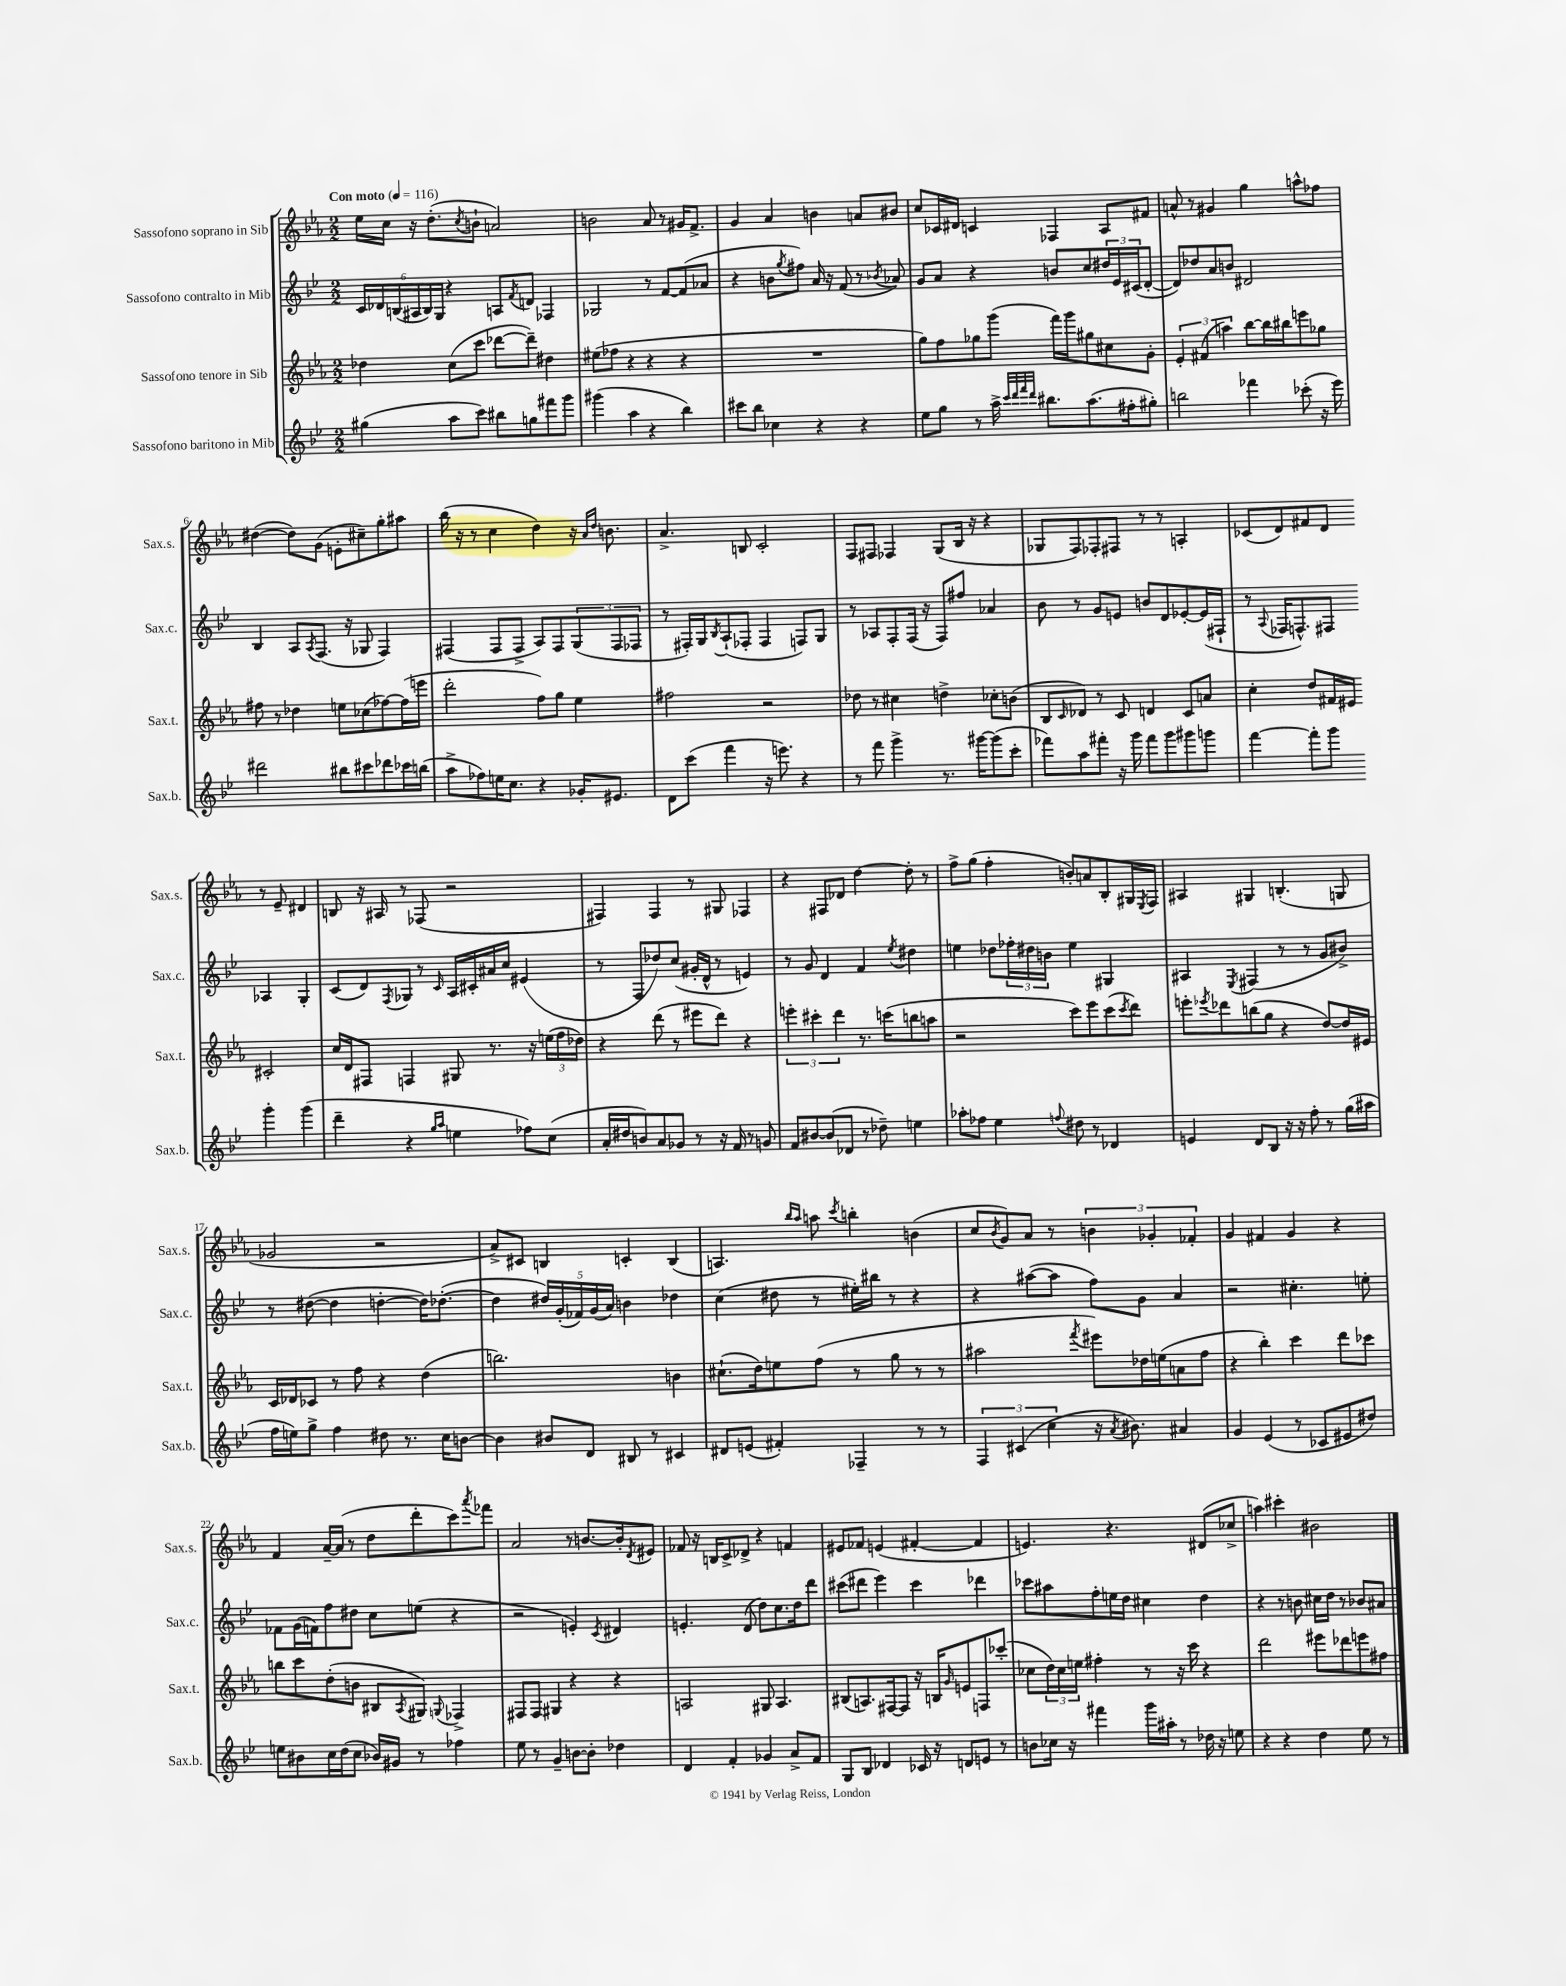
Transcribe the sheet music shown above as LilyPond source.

<<
\new StaffGroup <<
\new Staff = "s0" \with { instrumentName = "Sassofono soprano in Sib" shortInstrumentName = "Sax.s." } {
    \clef treble \key ees \major \numericTimeSignature \time 2/2 \tempo "Con moto" 4 = 116
    ees''16 c''16 r16 d''8.-.( \acciaccatura { c''8 } b'8-! a'2) |
    b'2 aes'8 r8 gis'16 f'8.-> |
    g'4 aes'4 b'4 a'8 bis'8 |
    c''8 ces'16 dis'16 c'4 fes4 aes8 fis'8 |
    a'8-^ r8 gis'4 g''4 a''8-^ fes''8 |
    dis''4~( dis''8) g'8( e'8-. cis''8--) g''8-. ais''8 |
    bes''16( r16 r8 c''4 d''4) r16 \grace { aes'16 d''16 } b'8. |
    aes'4.-> b8 c'2-. |
    f8 fis8 fes4 g8( bes16 r16 r4 |
    ges8 f8) fes8-. fis8 r8 r8 a4-. |
    ces'8( d'8) fis'8 d'8 r8 ees'8-- dis'4 |
    b8 r16 ais16 r8 fes8( r2 |
    fis4) fis4 r8 gis8 fes4 |
    r4 fis8 des'8 d''4~ d''8-. r8 |
    f''8-> g''8( f''4-. b'8-.) a'8 bes8-. gis16 \acciaccatura { ees8 } f16 |
    ais4 gis4 b4.-.( g8 |
    ges'2 r2 |
    aes'8->) cis'8 b4 c'4-. b4( |
    a4.) \grace { bes''16 aes''16 } a''8 \acciaccatura { c'''8 } b''4-. b'4( |
    c''8 \acciaccatura { bes'8 } g'8) aes'8 r8 \tuplet 3/2 { b'4 ges'4-. fes'4-. } |
    g'4 fis'4 g'4 r4 |
    f'4 aes'16~-- aes'16( r8 d''8 d'''8-. c'''8) \acciaccatura { aes'''8 } fes'''8 |
    aes'2 r8 b'8.~ b'16-. \acciaccatura { d'8 } eis'8 |
    fes'8 r16 b16 c'8-> des'8-> r4 f'4 |
    eis'8 fes'8 e'4( fis'4~-. fis'4 |
    e'4.) r4. dis'8( ces''8-> |
    a''4) cis'''4-. bis'2 \bar "|." |
}
\new Staff = "s1" \with { instrumentName = "Sassofono contralto in Mib" shortInstrumentName = "Sax.c." } {
    \clef treble \key bes \major \numericTimeSignature \time 2/2
    \tuplet 6/4 { c'16 des'16 b16( ais16 b16) g16 } r4 a8 \acciaccatura { f'8 } d'8 fes4 |
    ges2 r8 f'8~ f'8( aes'8 |
    r4 b'8 \acciaccatura { g''8 } fis''8) a'16 r16 f'8( r8 \acciaccatura { bes'8 } aes'8) |
    g'8 a'8 r4 b'8 c''8 \tuplet 3/2 { dis''16 ees'16 cis'16( } d'8~-. |
    d'8) des''8 a'8 b'8 dis'2 |
    bes4 a8 \acciaccatura { a8 } f8.( r16 ges8 f4) |
    fis4( fis8 fis8-> a8) fis8 \tuplet 3/2 { g8( fis8 fes8 } |
    r8 fis16-.) g16 \acciaccatura { bes8 } a8-!( fes8-. fes4 f8) g8 |
    r8 aes8 f8-. f16( r16 f8) fis''8 aes'4 |
    bes'8 r8 g'8 e'8 b'8 d'8 ees'8~-. ees'16( fis16-! |
    r8 \appoggiatura { a8 } fes16 f8.-^) fis8 aes4 g4-. |
    c'8( d'8) \acciaccatura { f8 } ges8 r8 \grace { c'16 } a16 cis'16-. ais'16 c''16 eis'4( |
    r8 f8 des''8) c''8( gis'16-. d'16-^ r8 e'4) |
    r8 g'8 d'4 f'4 \acciaccatura { ees''8 } dis''4 |
    e''4 des''8 \tuplet 3/2 { fes''16-. dis''16 b'16 } e''4 gis4 |
    ais4 \acciaccatura { ees8 } fis4( r8 r8 g'8 bis'8->) |
    r8 dis''8~( dis''4 d''4~-. d''16) des''8.~-.( |
    des''4 \tuplet 5/4 { dis''16) g'16-.( fes'16) g'16( a'16) } b'4 des''4 |
    c''4( dis''8 r8 eis''16-.) bis''16 r8 r4 |
    r4 ais''8~( ais''8 f''8) g'8 a'4 |
    r2 cis''4.-. e''8-. |
    fes'8 g'16( f'16) f''8 dis''8 c''8 e''8( r4 |
    r2 e'4-.) \acciaccatura { c'8 } dis'4 |
    e'4.-. d'8( d''8) c''8. d''16 d'''8 |
    cis'''8( dis'''8 ees'''4) cis'''4 des'''4 |
    ces'''8 ais''8 f''8-. e''16 d''16 cis''4 d''4 |
    r4 r8 b'8 cis''16 d''16 r8 bes'8 ais'8 \bar "|." |
}
\new Staff = "s2" \with { instrumentName = "Sassofono tenore in Sib" shortInstrumentName = "Sax.t." } {
    \clef treble \key ees \major \numericTimeSignature \time 2/2
    des''4 c''8( c'''8 des'''8~ des'''8--) dis''4 |
    eis''8( fes''8 r4 r4 r4 |
    R1 |
    g''8) f''8 ges''8 g'''8( f'''16) g'''16 gis''8 cis''8 g'8-. |
    \tuplet 3/2 { ees'4-. fis'4( a''4) } bes''8~ bes''16 bis''16 e'''8 ges''8 |
    fis''8 r8 des''4 e''8 ces''8( fes''8~) fes''16( e'''16 |
    d'''2-. f''8) g''8 ees''4 |
    fis''2 r2 |
    des''8 r8 cis''4 d''4-> ces''8-. b'8( |
    bes8 \grace { c'16 } des'8) r8 c'8 d'4 c'8 a'8 |
    c''4-. d''8 fis'16 eis'16 cis'2-. |
    c''16 d'16 fis8 f4 gis8 r8. r16 \tuplet 3/2 { e''16( f''16 des''16) } |
    r4 d'''8( r8 eis'''8 d'''8) r4 |
    \tuplet 3/2 { e'''4-. cis'''4-. d'''4 } r8. c'''16( b''8 a''8 |
    r2 c'''8) ees'''8 c'''8( \acciaccatura { c'''8 } d'''8) |
    e'''8-. \acciaccatura { ees'''8 } des'''8 b''8( g''8 r4 d''8~) d''16 eis'16 |
    c'16 des'16 ces'8 r8 f''8 r4 d''4( |
    b''2.) b'4 |
    cis''8.-!( d''16) e''8 f''8( r8 g''8 r8 r8 |
    ais''2 \acciaccatura { f'''8 } eis'''8) des''16 e''16( a'8 f''8 |
    r4 bes''4-.) c'''4 d'''8 ces'''8 |
    b''8 c'''8 d''8-.( b'8 bis8 \acciaccatura { aes8 } gis8) \appoggiatura { g8 } fes4-> |
    fis8 fis8 gis4 r4 r4 |
    a2 gis8 a4. |
    bis8( a8.) fis16~ fis8 r16 b16 \grace { g'16 } e'8 f8 ces'''8-.( |
    ces''8 \tuplet 3/2 { d''16) ces''16 e''16 } fis''4-. r8 r16 c'''16 r4 |
    d'''2 eis'''8 des'''8 e'''8 fis''8 \bar "|." |
}
\new Staff = "s3" \with { instrumentName = "Sassofono baritono in Mib" shortInstrumentName = "Sax.b." } {
    \clef treble \key bes \major \numericTimeSignature \time 2/2
    gis''4( a''8 c'''8) bis''8 g''8 fis'''8 g'''8 |
    gis'''4( a''4 r4 bes''4) |
    cis'''8 bes''8 ces''4 r4 r4 |
    ees''8 g''8 r8 a''16-> \grace { c'''32 d'''32 f'''32 d'''32 } bis''8. a''8.( fis''16-. gis''8-.) |
    b''2 fes'''4 ces'''8-.( r16 ees'''16) |
    dis'''2 bis''8 cis'''8 des'''8 ces'''16 b''16( |
    a''8-> fes''8) e''16 c''8. r4 ges'16-. eis'8. |
    d'8 c'''8( f'''4 r16 e'''8.) r4 |
    r8 f'''8 g'''4-> r8. gis'''16~ gis'''8( c'''8-. |
    fes'''8) a''8 fis'''8-. r16 g'''16 fis'''8 g'''8 gis'''8 g'''8 |
    f'''4~ f'''8-. g'''8 g'''4-. g'''4( |
    d'''4-- r4 \grace { g''16 a''16 } e''4 fes''8) c''8( |
    a'16-. dis''16 b'8) a'8 ges'8 r8 r16 f'16 r8 g'8 |
    f'8 bis'8~ bis'8( des'8 r8 des''8--) e''4 |
    aes''8-. fes''8 ees''4 \appoggiatura { f''8 } dis''8 r8 des'4 |
    e'4 d'8 bes8 r16 r16 f''8-. r8 g''16( ais''16 |
    f''16 e''16) g''8-> f''4 dis''8 r8. c''16 b'8~ |
    b'4 bis'8 d'8 bis8 r8 cis'4 |
    dis'8 e'8( fis'4-.) fes4-- r8 r8 |
    \tuplet 3/2 { f4 cis'4( c''4 } r16 \acciaccatura { a'8 } bis'8.) ais'4 |
    g'4 ees'4( r8 ces'8 eis'8 dis''8) |
    e''8 bis'8 c''16 d''16( c''8 bes'16) gis'16 r8 fes''4 |
    ees''8 r8 g'4-- b'8~ b'8-. des''4 |
    d'4 f'4-. ges'4 a'8-> f'8 |
    g8 bes8 des'4 ces'16 r16 d'8 e'8 r8 |
    b'8 ces''16 r16 fis'''4 g'''16 ais''16-. r8 des''16 r16 e''8 |
    r4 r4 d''4 ees''8 r8 \bar "|." |
}
>>
>>
